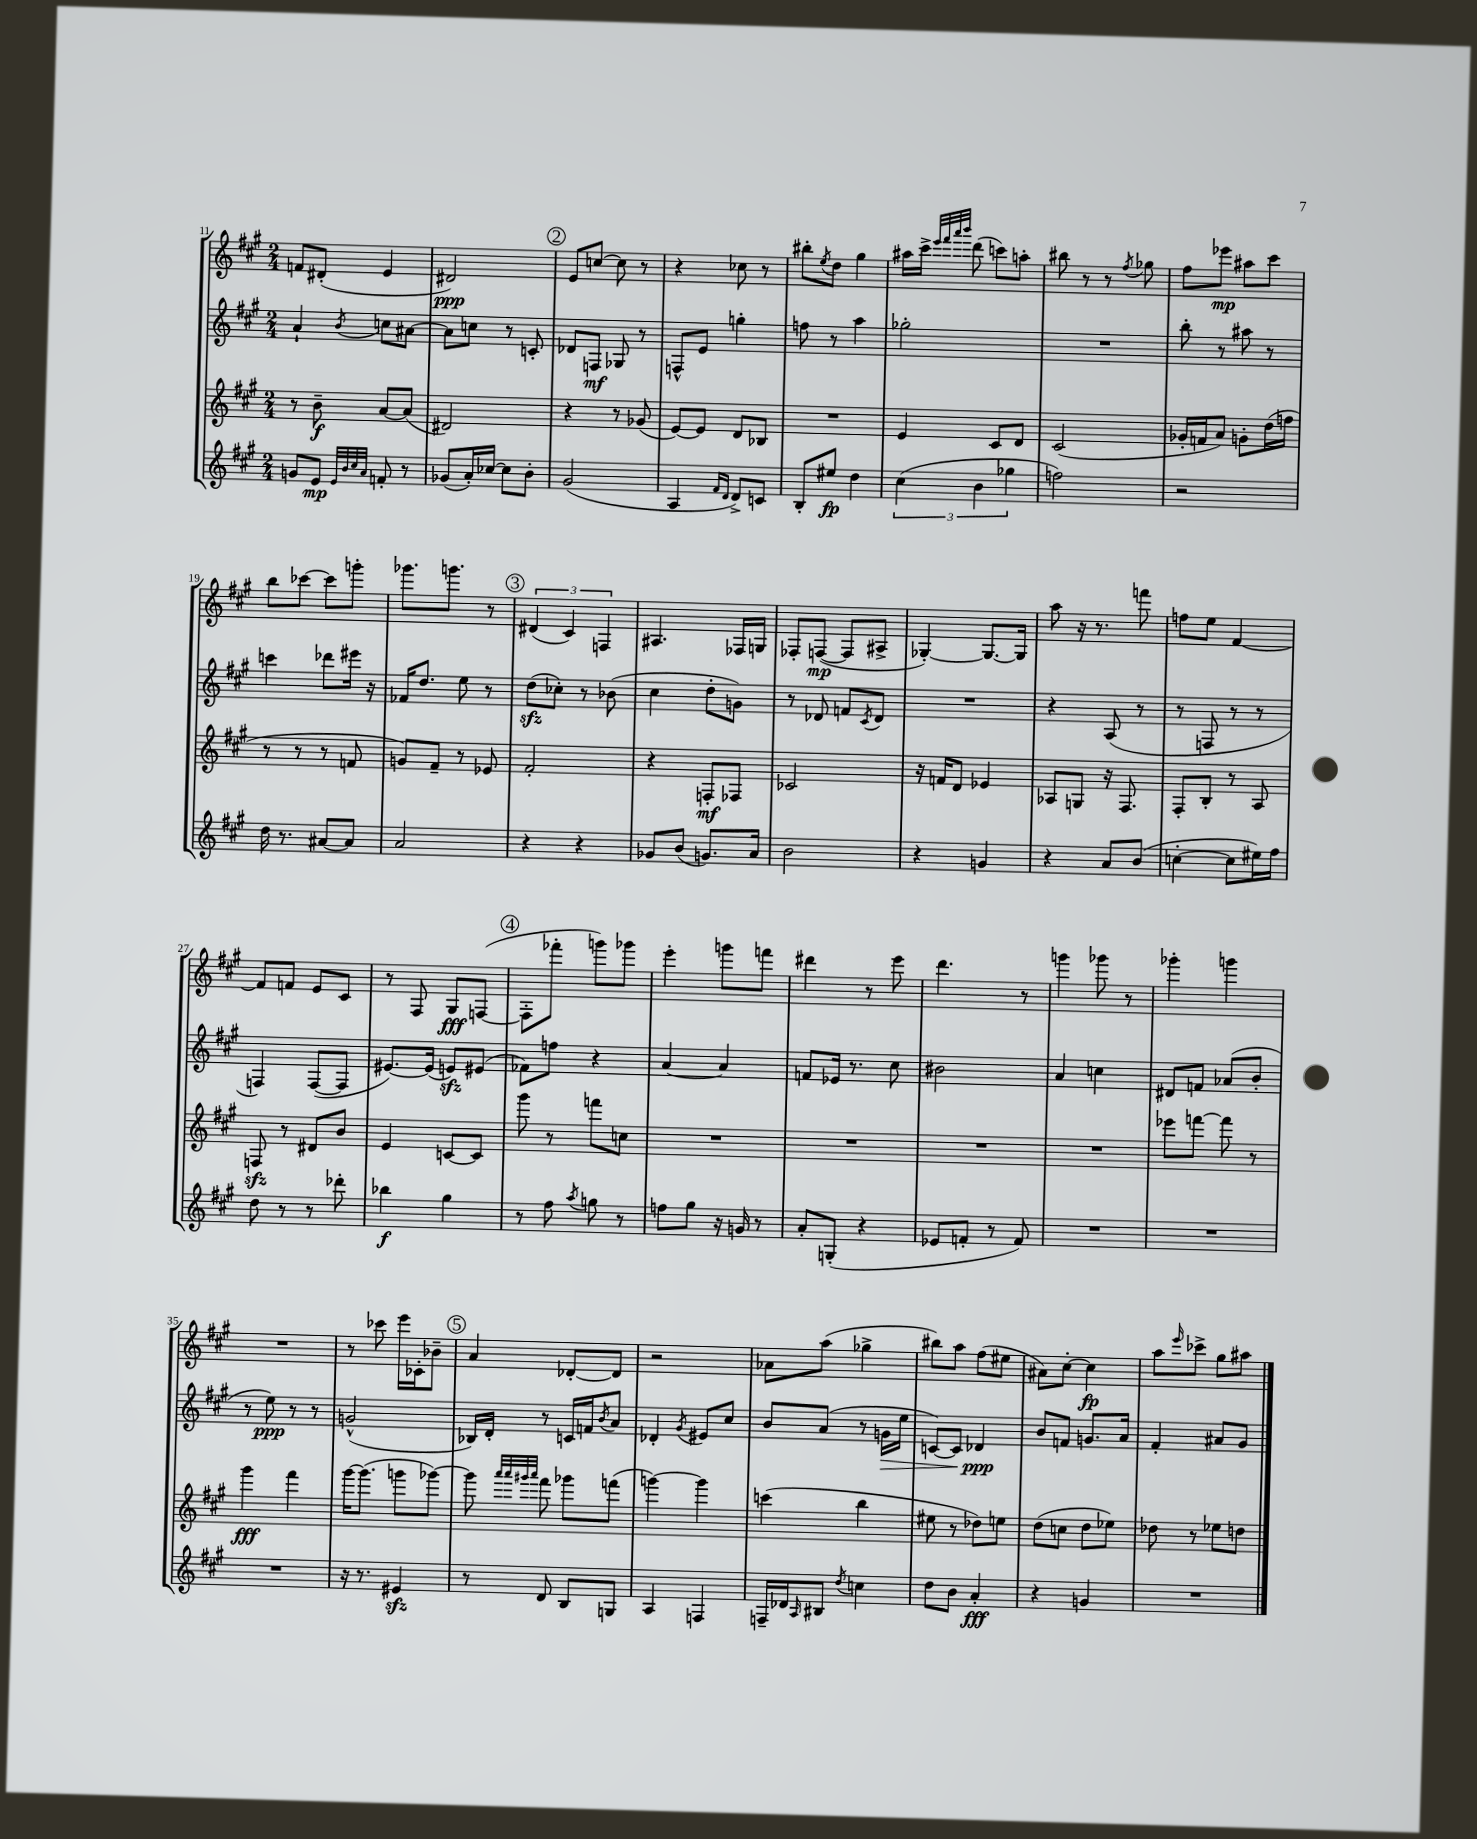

**kern	**kern	**kern	**kern
*staff4	*staff3	*staff2	*staff1
*clefG2	*clefG2	*clefG2	*clefG2
*k[f#c#g#]	*k[f#c#g#]	*k[f#c#g#]	*k[f#c#g#]
*M2/4	*M2/4	*M2/4	*M2/4
8g/L	8r	4a`/	8f/L
8e/J	8b~\	.	(8d#'/J
32qqe/LLL	.	.	.
32qqb/	.	.	.
32qqcc#/	.	.	.
32qqa/JJJ	.	8qb/	.
8f'/	[8a/L	8cc\L	4e/
8r	(8a/]J	[8a#\J	.
=	=	=	=
(8g-/L	2d#/)	8a#\]L	2d#/)
16a'/L)	.	8cc\J	.
[16cc-/JJ	.	.	.
8cc-\]L	.	8r	.
8b'\J	.	8c'/	.
=	=	=	=
(2g#/	4r	8d-/L	8e/L
.	.	8F/J	[8cc/J
.	8r	8G-/	8cc\]
.	(8g-/	8r	8r
=	=	=	=
4A/	[8e/L)	8F^^/L	4r
.	8e/]J	8e/J	.
16qqf#/LL	.	.	.
16qqd/JJ	.	.	.
8d^/L)	8d/L	4gg'\	8cc-\
8c/J	8B-/J	.	8r
=	=	=	=
8B'/L	2r	8ff\	8bb#'\L
.	.	.	8qee/
8ee#/J	.	8r	8dd\J
4dd\	.	4aa\	4gg#\
=	=	=	=
(6cc#\	4e/	2gg-'\	16aa#\LL
.	.	.	16ccc#^\JJ
.	.	.	32qqeee/LLL
.	.	.	32qqfff#/
.	.	.	32qqaaa/
.	.	.	32qqbbb/JJJ
.	.	.	(8ddd\
6b\	.	.	.
.	8c#/L	.	8ccc\L)
6gg-\	.	.	.
.	8d/J	.	8aa'\J
=	=	=	=
2ff\)	(2c#/	2r	8bb#\
.	.	.	8r
.	.	.	8r
.	.	.	8qff#/
.	.	.	8gg-\
=	=	=	=
2r	16g-'/LL	8bb'\	8ff#\L
.	16f/J	.	.
.	8a/J)	8r	8eee-\J
.	8g'\L	8aa#\	8aa#\L
.	(16dd\L	8r	8ccc#\J
.	16ff\JJ	.	.
=	=	=	=
16dd\	8r	4ccc\	8bb\L
8.r	.	.	.
.	8r	.	[8ccc-\J
[8a#/L	8r	8ddd-\L	8ccc-\]L
8a#/]J	8f/	16eee#\Jk	8ggg'\J
.	.	16r	.
=	=	=	=
2a/	8g/L)	16f-/LK	8.ggg-\L
.	.	8.dd/J	.
.	8f#~/J	.	.
.	.	.	8.ggg\J
.	8r	8ee\	.
.	8e-/	8r	8r
=	=	=	=
4r	2f#'/	(8dd\L	(6d#/
.	.	8cc-'\J)	.
.	.	.	6c#/)
4r	.	8r	.
.	.	.	6F/
.	.	(8b-\	.
=	=	=	=
8g-/L	4r	4cc#\	4.A#/
(8b/J	.	.	.
8.g/L)	8F'/L	8dd'\L	.
.	8F-/J	8g\J)	16F-/LL
16a/Jk	.	.	16G/JJ
=	=	=	=
2b\	2c-/	8r	8F-'/L
.	.	8d-/	([8F/J
.	.	8f/L	8F/]L
.	.	8qc#/	.
.	.	8d-/J	8A#^/J
=	=	=	=
4r	16r	2r	[4G-'/)
.	16f/LK	.	.
.	8d/J	.	.
4g/	4e-/	.	8.G-/_L
.	.	.	16G-/]Jk
=	=	=	=
4r	8A-/L	4r	8aa\
.	8G/J	.	16r
.	.	.	8.r
8a/L	16r	(8A/	.
.	8.F#/	.	.
(8b/J	.	8r	8fff\
=	=	=	=
[4cc'\	8F#'/L	8r	8ff\L
.	8B'/J	8F/	8ee\J
8cc\]L	8r	8r	[4f#/
16ee#\L)	8A/	8r	.
16ff#\JJ	.	.	.
=	=	=	=
8dd\	8F/	4F/)	8f#/]L
8r	8r	.	8f/J
8r	8d#/L	([8F/L	8e/L
8ddd-'\	8b/J	8F/]J	8c#/J
=	=	=	=
4bb-\	4e/	[8.e#/L)	8r
.	.	.	8F#/
.	.	(16e#/]Jk	.
4gg#\	[8c/L	8e/L)	8G#/L
.	8c/]J	(8e#/J	([8F/J
=	=	=	=
8r	8ggg#\	8f-\L)	8F'\]L
8ff#\	8r	8ff\J	8fff-'\J
8qaa/	.	.	.
8gg\	8fff\L	4r	8ggg\L)
8r	8cc\J	.	8ggg-\J
=	=	=	=
8ff\L	2r	[4a/	4eee'\
8gg#\J	.	.	.
16r	.	4a/]	8ggg\L
16g/	.	.	.
8r	.	.	8fff\J
=	=	=	=
8a'/L	2r	8f/L	4ddd#\
(8G'/J	.	16e-/Jk	.
.	.	8.r	.
4r	.	.	8r
.	.	8cc#\	8eee\
=	=	=	=
8e-/L	2r	2b#\	4.ddd\
8f'/J	.	.	.
8r	.	.	.
8f/)	.	.	8r
=	=	=	=
2r	2r	4a/	4ggg\
.	.	4cc\	8ggg-\
.	.	.	8r
=	=	=	=
2r	8eee-\L	8d#/L	4ggg-'\
.	[8fff\J	8f/J	.
.	8fff\]	(8a-/L	4ggg\
.	8r	8b'/J	.
=	=	=	=
2r	4ggg#\	8r	2r
.	.	8ee\)	.
.	4fff#\	8r	.
.	.	8r	.
=	=	=	=
16r	[16ggg#\LK	(2g^^/	8r
8.r	(8.ggg#\]J	.	.
.	.	.	8ccc-\
4e#/	8ggg\L	.	16eee\LL
.	.	.	16c-'\J
.	[8ggg-\J)	.	8b-~\J
=	=	=	=
8r	8ggg-\]	16B-/LL)	4a/
.	.	16d'/JJ	.
.	32qqaaa/LLL	.	.
.	32qqaaa/	.	.
.	32qqggg#/	.	.
.	32qqaaa/JJJ	.	.
8d/	8fff#\	8r	.
8B/L	8ggg-\L	16c/LL	[8d-'/L
.	.	16f/J	.
.	.	8qb/	.
8G/J	(8fff\J	8a/J	8d-/]J
=	=	=	=
4A/	[4ggg\)	4d-'/	2r
.	.	8qg#/	.
4F/	4ggg\]	8e#/L	.
.	.	8cc#/J	.
=	=	=	=
16F~/LL	(4ccc\	8b/L	8a-\L
16d-/J	.	.	.
16qqA/	.	.	.
8B#/J	.	(8a/J	(8aa\J
8qdd/	.	.	.
4cc\	4bb\	8r	4gg-^\
.	.	16g\LL	.
.	.	16ee\JJ	.
=	=	=	=
8dd\L	8ee#\	[8c/L)	8bb#\L)
8b\J	8r	8c/]J	8aa\J
4a'/	8dd-\L)	4d-/	(8ff#\L
.	8ee\J	.	8ee#\J
=	=	=	=
4r	(8dd\L	8b/L	8a#\L)
.	8cc\J	8f/J	[8cc#'\J
4g/	8dd\L	8.g/L	4cc#\]
.	8ee-\J)	.	.
.	.	16a/Jk	.
=	=	=	=
2r	8dd-\	4f#'/	8aa\L
.	.	.	16qqeee/
.	8r	.	8ccc-^\J
.	8ee-\L	8a#/L	8gg#\L
.	8dd\J	8g#/J	8aa#\J
==	==	==	==
*-	*-	*-	*-
